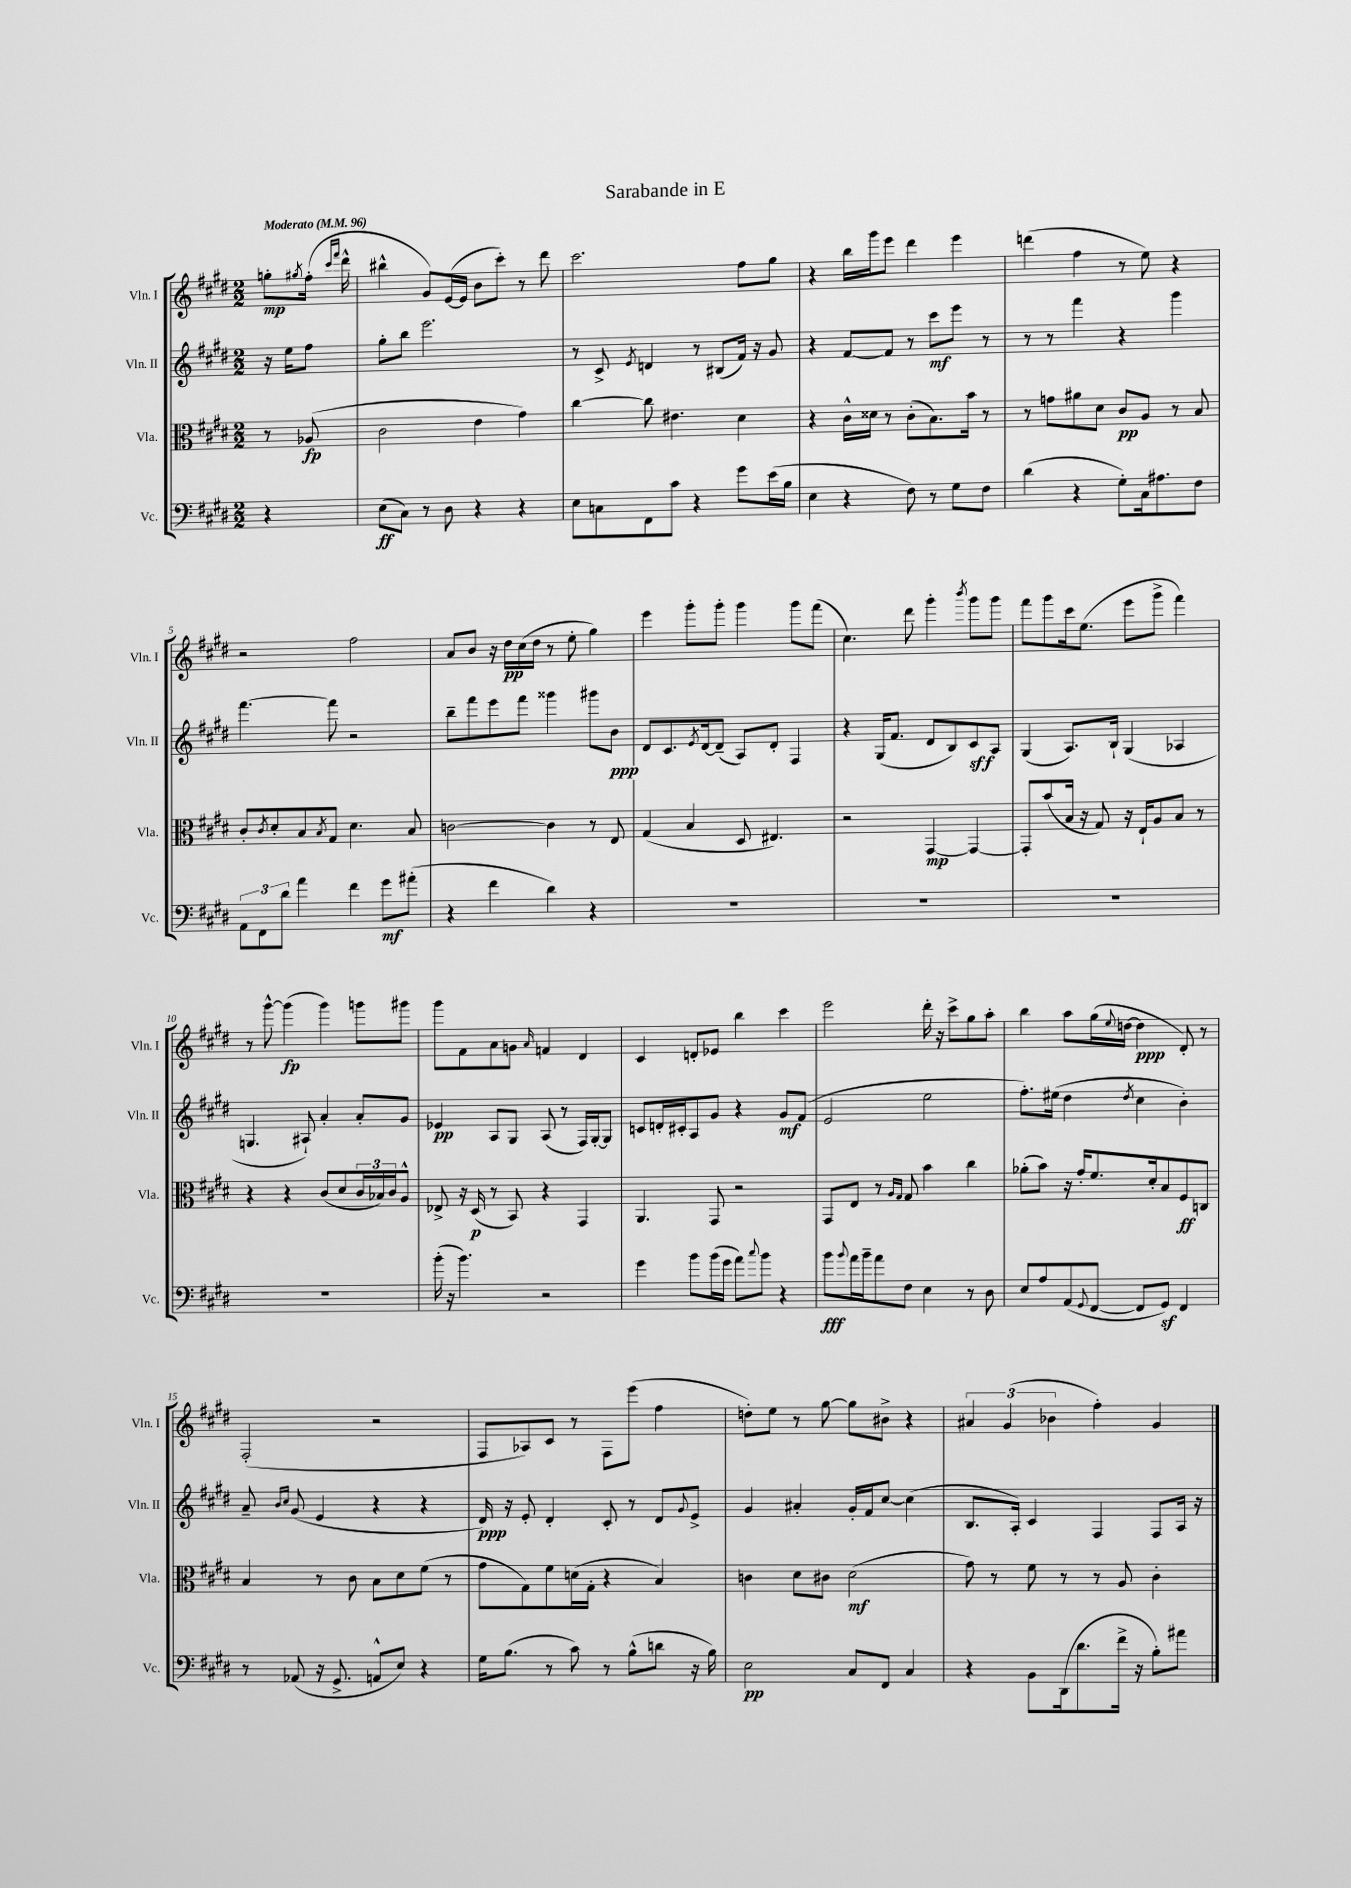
\header { title = "Sarabande in E" }
<<
\new StaffGroup <<
\new Staff = "s0" \with { instrumentName = "Vln. I" shortInstrumentName = "Vln. I" } {
    \clef treble \key e \major \numericTimeSignature \time 2/2 \partial 4 \tempo "Moderato" 4 = 96
    g''8-.\mp \acciaccatura { gis''8 } fis''16-.( \grace { cis'''16 fis'''16 } dis'''16-^ |
    bis''4-^ gis'8) e'16~( e'16 b'8 cis'''8-.) r8 dis'''8 |
    cis'''2. fis''8 gis''8 |
    r4 b''16 gis'''16 e'''8 dis'''4 e'''4 |
    d'''4( fis''4 r8 e''8) r4 |
    r2 fis''2 |
    a'8 b'8 r16 dis''16\pp cis''16( dis''16 r8 e''8-. gis''4) |
    e'''4 gis'''8-. gis'''8-. gis'''4 gis'''8 fis'''8( |
    cis''4.) dis'''8 gis'''4-. \acciaccatura { b'''8 } gis'''8 gis'''8 |
    fis'''8 gis'''8 cis'''16 e''8.( e'''8 gis'''8-> fis'''4) |
    r8 gis'''8~-^ gis'''4\fp( gis'''4) g'''8 gis'''8 |
    gis'''8 fis'8 a'8 g'8 \grace { a'16 } f'4 dis'4 |
    cis'4 d'8-. ees'8 b''4 cis'''4 |
    e'''2 dis'''16-. r16 cis'''8-> gis''8 a''8-. |
    b''4 a''8 gis''16( \appoggiatura { e''8 } d''16~ d''4\ppp dis'8-.) r8 |
    fis2-.( r2 |
    fis8 aes8) cis'8 r8 fis8 e'''8( fis''4 |
    d''8-.) e''8 r8 gis''8~ gis''8 bis'8-> r4 |
    \tuplet 3/2 { ais'4 gis'4( bes'4 } fis''4-.) gis'4 \bar "|." |
}
\new Staff = "s1" \with { instrumentName = "Vln. II" shortInstrumentName = "Vln. II" } {
    \clef treble \key e \major \numericTimeSignature \time 2/2 \partial 4
    r16 e''16 fis''8 |
    gis''8-. b''8 e'''2. |
    r8 cis'8-> \acciaccatura { e'8 } d'4 r8 bis8( fis'16) r16 gis'8 |
    r4 fis'8~ fis'8 r8 cis'''8\mf e'''8 r8 |
    r8 r8 fis'''4 r4 gis'''4 |
    fis'''4.~ fis'''8 r2 |
    b''8-- fis'''8 e'''8 fis'''8 gisis'''4 gis'''8 b'8\ppp |
    dis'8 cis'8. \acciaccatura { e'8 } dis'16~ dis'8--( a8) dis'8-. fis4 |
    r4 gis16( fis'8. dis'8 b8) cis'8\sff a8 |
    gis4( a8.) b16-! gis4( aes4 |
    g4. ais8-!) a'4-. a'8-. gis'8 |
    ees'4\pp a8 gis8 a8( r8 fis16) gis16~-. gis8 |
    c'8 d'16-. cis'16-. a8 gis'8 r4 gis'8\mf fis'8( |
    e'2 e''2 |
    fis''8.-.) eis''16( dis''4 \acciaccatura { dis''8 } cis''4 b'4-.) |
    a'8-- \grace { b'16 cis''16 } gis'8( e'4 r4 r4 |
    dis'16\ppp) r16 e'8-. dis'4-. cis'8-. r8 dis'8 \appoggiatura { gis'8 } e'8-> |
    gis'4 ais'4-. gis'16-. fis'16 cis''8~ cis''4( |
    b8. a16-.) cis'4 fis4 fis8 a16 r16 \bar "|." |
}
\new Staff = "s2" \with { instrumentName = "Vla." shortInstrumentName = "Vla." } {
    \clef alto \key e \major \numericTimeSignature \time 2/2 \partial 4
    r8 aes8\fp( |
    cis'2 e'4 gis'4) |
    cis''4~ cis''8 eis'4. dis'4 |
    r4 cis'16-^ disis'16 r8 cis'8-.( b8.) b'16 r8 |
    r8 g'8 ais'8 dis'8 cis'8\pp a8 r8 b8 |
    cis'8-. \acciaccatura { cis'8 } dis'8-. b8 \acciaccatura { b8 } gis8 dis'4. b8 |
    c'2~ c'4 r8 e8 |
    gis4( b4 dis8 eis4.) |
    r2 gis,4~\mp gis,4~ |
    gis,8-. b'8( b16 r16 gis8) r16 e16-! a8 b8 r8 |
    r4 r4 cis'8( dis'8 \tuplet 3/2 { cis'16 bes16) cis'16 } a8-^ |
    ees8-> r16 dis16\p( r8 b,8) r4 gis,4 |
    a,4. gis,8 r2 |
    gis,8 e8 r8 \grace { a16 gis16 } gis8 b'4 cis''4 |
    aes'8-.( b'8) r16 gis'16-. fis'8. dis'16-. b8 fis8\ff c8 |
    b4 r8 cis'8 b8 dis'8 fis'8( r8 |
    gis'8 gis8) fis'8 d'16( gis16-. r4 b4) |
    c'4 dis'8 cis'8 dis'2\mf( |
    gis'8) r8 fis'8 r8 r8 a8 cis'4-. \bar "|." |
}
\new Staff = "s3" \with { instrumentName = "Vc." shortInstrumentName = "Vc." } {
    \clef bass \key e \major \numericTimeSignature \time 2/2 \partial 4
    r4 |
    e8\ff( cis8) r8 dis8 r4 r4 |
    e8 c8 fis,8 cis'8 r4 gis'8 e'16( b16 |
    e4 r4 fis8) r8 gis8 fis8 |
    dis'4( r4 gis8-.) cis16 ais8. fis8 |
    \tuplet 3/2 { a,8 fis,8 dis'8 } a'4 fis'4 gis'8\mf ais'8-.( |
    r4 fis'4 dis'4) r4 |
    R1 |
    R1 |
    R1 |
    R1 |
    b'16-.( r16 b'4.) r2 |
    gis'4 b'8 b'16( gis'16 a'8) \appoggiatura { cis''8 } b'8 r4 |
    b'8\fff \appoggiatura { b'8 } a'16 b'16-- a'8 fis8 e4 r8 dis8 |
    e8 a8 a,8( \appoggiatura { gis,8 } fis,8~ fis,8 gis,8\sf) fis,4 |
    r8 aes,8( r16 gis,8.-> a,8-^ e8) r4 |
    gis16 b8.( r8 cis'8) r8 b8-^( d'8 r16 b16) |
    e2\pp cis8 fis,8 cis4 |
    r4 b,8 dis,16( dis'8. fis'16-> r16 b8-.) ais'8 \bar "|." |
}
>>
>>
